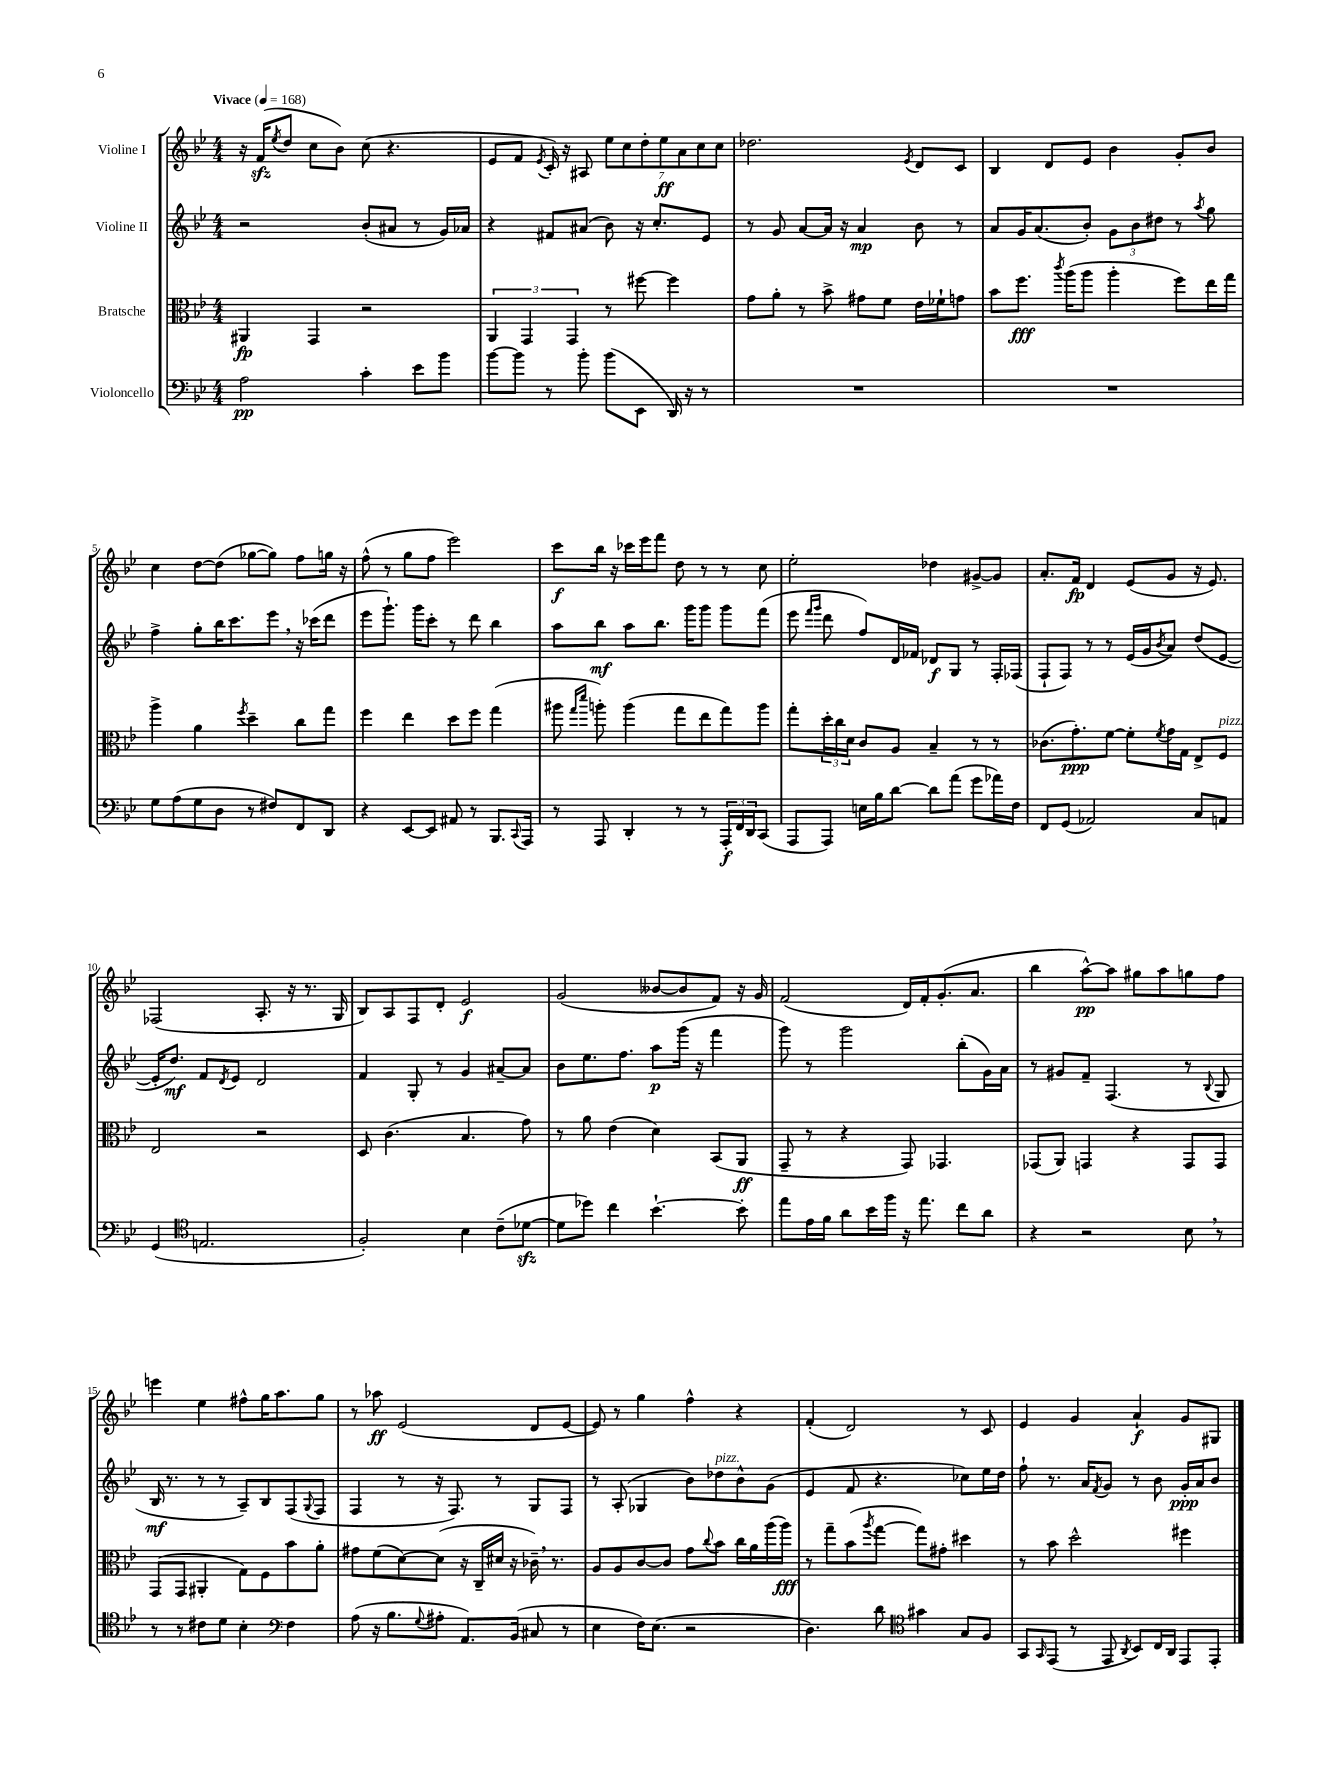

**kern	**dynam	**kern	**dynam	**kern	**dynam	**kern	**dynam
*part4	*part4	*part3	*part3	*part2	*part2	*part1	*part1
*staff4	*staff4	*staff3	*staff3	*staff2	*staff2	*staff1	*staff1
*I"Violoncello	*	*I"Bratsche	*	*I"Violine II	*	*I"Violine I	*
*clefF4	*	*clefC3	*	*clefG2	*	*clefG2	*
*k[b-e-]	*	*k[b-e-]	*	*k[b-e-]	*	*k[b-e-]	*
*M4/4	*	*M4/4	*	*M4/4	*	*M4/4	*
*MM168	*	*MM168	*	*MM168	*	*MM168	*
=1	=1	=1	=1	=1	=1	=1	=1
!	!	!	!	!	!	!LO:TX:a:B:t=Vivace	!
2A\	pp	4AA#X/	fp	2r	.	16r	.
.	.	.	.	.	.	(16fzz/KL	.
.	.	.	.	.	.	8qee-/	.
.	.	.	.	.	.	8dd/J	.
.	.	4GG/	.	.	.	8cc\L	.
.	.	.	.	.	.	8b-\J)	.
4c'\	.	2r	.	(8b-'/L	.	(8cc\	.
.	.	.	.	8a#X/J	.	4.r	.
8e-\L	.	.	.	8r	.	.	.
8b-\J	.	.	.	16g/LL)	.	.	.
.	.	.	.	16a-X/JJ	.	.	.
=2	=2	=2	=2	=2	=2	=2	=2
[8b-\L	.	6AA/	.	4r	.	8e-/L	.
8b-\J]	.	.	.	.	.	8f/J	.
.	.	6GG/	.	.	.	.	.
.	.	.	.	.	.	8qe-/	.
8r	.	.	.	8f#X/L	.	16c'/)	.
.	.	.	.	.	.	16r	.
.	.	6GG/	.	.	.	.	.
8b-'\	.	.	.	(8a#X/J	.	8A#X/	.
(8b-\L	.	8r	.	8b-\)	.	14ee-\L	.
.	.	.	.	.	.	14cc\	.
8EE-\J	.	[8ff#X\	.	16r	.	.	.
.	.	.	.	.	.	14dd'\	.
.	.	.	.	8.cc'/L	.	.	.
.	.	.	.	.	.	14ee-\	ff
16DD/)	.	4ff#\]	.	.	.	.	.
.	.	.	.	.	.	14a\	.
16r	.	.	.	.	.	.	.
.	.	.	.	.	.	14cc\	.
8r	.	.	.	8e-/J	.	.	.
.	.	.	.	.	.	14cc\J	.
=3	=3	=3	=3	=3	=3	=3	=3
1r	.	8g\L	.	8r	.	2.dd-X\	.
.	.	8a'\J	.	8g/	.	.	.
.	.	8r	.	[8a/L	.	.	.
.	.	8b-^\	.	16a/Jk]	.	.	.
.	.	.	.	16r	.	.	.
.	.	8g#X\L	.	4a/	mp	.	.
.	.	8f\J	.	.	.	.	.
.	.	.	.	.	.	8qe-/	.
.	.	16e-\LL	.	8b-\	.	8d/L	.
.	.	16f-X`\J	.	.	.	.	.
.	.	8gn\J	.	8r	.	8c/J	.
=4	=4	=4	=4	=4	=4	=4	=4
1r	.	8b-\L	.	8a/L	.	4B-/	.
.	.	8.ff\J	fff	16g/K	.	.	.
.	.	.	.	(8.a/	.	.	.
.	.	.	.	.	.	8d/L	.
.	.	8qccc/	.	.	.	.	.
.	.	(16aa\KL	.	.	.	.	.
.	.	8aa\J	.	8b-'/J)	.	8e-/J	.
.	.	4aa'\	.	12g\L	.	4b-\	.
.	.	.	.	12b-\	.	.	.
.	.	.	.	12dd#X\J	.	.	.
.	.	8ff\L)	.	8r	.	8g'/L	.
.	.	.	.	8qaa/	.	.	.
.	.	16ee-\L	.	8gg\	.	8b-/J	.
.	.	16gg\JJ	.	.	.	.	.
!!LO:LB:g=z
=5	=5	=5	=5	=5	=5	=5	=5
8G\L	.	4aa^\	.	4ff^\	.	4cc\	.
(8A\	.	.	.	.	.	.	.
8G\	.	4a\	.	8gg'\L	.	[8dd\L	.
8D\J	.	.	.	16bb-\K	.	(8dd\J]	.
.	.	.	.	8.ccc\	.	.	.
.	.	8qff/	.	.	.	.	.
8r	.	4dd~\	.	.	.	[8gg-X\L	.
8F#X/L)	.	.	.	8eee-,\J	.	8gg-\J])	.
8FF/	.	8cc\L	.	16r	.	8ff\L	.
.	.	.	.	(16ccc-X\KL	.	.	.
8DD/J	.	8gg\J	.	8ddd\J	.	16ggn\Jk	.
.	.	.	.	.	.	16r	.
=6	=6	=6	=6	=6	=6	=6	=6
4r	.	4ff\	.	8eee-\L	.	(8ff^^\	.
.	.	.	.	8.ggg`\J)	.	8r	.
[8EE-/L	.	4ee-\	.	.	.	8gg\L	.
.	.	.	.	16ggg\KL	.	.	.
8EE-/J]	.	.	.	8ccc'\J	.	8ff\J	.
8AA#X/	.	8dd\L	.	8r	.	2eee-\)	.
8r	.	8ff\J	.	8ddd\	.	.	.
8.BBB-/L	.	(4gg\	.	4bb-\	.	.	.
8qqCC/	.	.	.	.	.	.	.
16AAA/Jk	.	.	.	.	.	.	.
=7	=7	=7	=7	=7	=7	=7	=7
8r	.	8aa#X\	.	8aa\L	.	8ccc\L	f
.	.	16qqgg/LL	.	.	.	.	.
.	.	16qqddd/JJ	.	.	.	.	.
8AAA/	.	8aan'\)	.	8bb-\J	mf	16bb-\Jk	.
.	.	.	.	.	.	16r	.
4DD'/	.	(4aa\	.	8aa\L	.	16ccc-X\LL	.
.	.	.	.	.	.	16eee-\J	.
.	.	.	.	8.bb-\J	.	8fff\J	.
8r	.	8gg\L	.	.	.	8dd\	.
.	.	.	.	16ggg\KL	.	.	.
8r	.	8ee-\	.	8ggg\J	.	8r	.
24AAA'/LL	f	8gg\)	.	8ggg\L	.	8r	.
24FF/	.	.	.	.	.	.	.
24DD/J	.	.	.	.	.	.	.
(8CC/J	.	8aa\J	.	(8fff\J	.	8cc\	.
=8	=8	=8	=8	=8	=8	=8	=8
8AAA/L	.	8gg'\L	.	8eee-\	.	2ee-'\	.
.	.	.	.	16qqfff/LL	.	.	.
.	.	.	.	16qqggg/JJ	.	.	.
8AAA/J)	.	24dd'\L	.	8ddd\	.	.	.
.	.	24cc\	.	.	.	.	.
.	.	24d\JJ	.	.	.	.	.
16En\LL	.	8c/L	.	8ff/L)	.	.	.
16B-\J	.	.	.	.	.	.	.
[8d\J	.	8A/J	.	16d/L	.	.	.
.	.	.	.	16f-X/JJ	.	.	.
8d\L]	.	4B-~/	.	8d-X/L	f	4dd-X\	.
(8a\J	.	.	.	8G/J	.	.	.
8g\L	.	8r	.	8r	.	[8g#X^/L	.
16a-X\L)	.	8r	.	16F'/LL	.	8g#/J]	.
16F\JJ	.	.	.	(16F-X/JJ	.	.	.
=9	=9	=9	=9	=9	=9	=9	=9
8FF/L	.	(8.c-X\L	.	8F`/L	.	8.a'/L	.
(8GG/J	.	.	.	8F/J)	.	.	.
.	.	8.g'\)	ppp	.	.	16f/Jk	fp
2AA-X/)	.	.	.	8r	.	4d/	.
.	.	[8f\J	.	8r	.	.	.
.	.	8f'\L]	.	(16e-/LL	.	(8e-/L	.
.	.	.	.	16g/J	.	.	.
.	.	8qf/	.	8qb-/	.	.	.
.	.	16g\L	.	8a/J)	.	8g/J	.
.	.	16G\JJ	.	.	.	.	.
8C/L	.	8E-^/L	.	(8dd/L	.	16r	.
.	.	.	.	.	.	8.e-/)	.
!	!	!LO:TX:a:i:t=pizz.	!	!	!	!	!
8AAn/J	.	8F/J	.	[8e-/J	.	.	.
!!LO:LB:g=z
=10	=10	=10	=10	=10	=10	=10	=10
(4GG/	.	2E-/	.	16e-'/KL]	.	(2F-X/	.
.	.	.	.	8.dd/J)	mf	.	.
*clefC4	*	*	*	*	*	*	*
2.En/	.	.	.	8f/L	.	.	.
.	.	.	.	8qd/	.	.	.
.	.	.	.	8e-/J	.	.	.
.	.	2r	.	2d/	.	8.A'/	.
.	.	.	.	.	.	16r	.
.	.	.	.	.	.	8.r	.
.	.	.	.	.	.	16G/	.
=11	=11	=11	=11	=11	=11	=11	=11
2F'/)	.	8D/	.	4f/	.	8B-/L)	.
.	.	(4.c\	.	.	.	8A/	.
.	.	.	.	8G'/	.	8F/	.
.	.	.	.	8r	.	8d'/J	.
4B-\	.	4.B-/	.	4g/	.	2e-/	f
(8c~\L	.	.	.	[8a#X~/L	.	.	.
[8d-Xzz\J	.	8g\)	.	8a#/J]	.	.	.
=12	=12	=12	=12	=12	=12	=12	=12
8d-\L]	.	8r	.	8b-\L	.	(2g/	.
8dd-X\J)	.	8a\	.	8.ee-\	.	.	.
4cc\	.	(4e-\	.	.	.	.	.
.	.	.	.	8.ff\J	.	.	.
[4.b-`\	.	4d\)	.	8aa\L	p	[8b--X/L	.
.	.	.	.	(16ggg\Jk	.	8b--/]	.
.	.	.	.	16r	.	.	.
.	.	(8BB-/L	.	4fff\	.	8f/J)	.
8b-'\]	.	8AA/J	ff	.	.	16r	.
.	.	.	.	.	.	16g/	.
=13	=13	=13	=13	=13	=13	=13	=13
8ee-\L	.	8GG~/	.	8ggg\)	.	(2f/	.
16e-\L	.	8r	.	8r	.	.	.
16f\JJ	.	.	.	.	.	.	.
8a\L	.	4r	.	2ggg\	.	.	.
16b-\L	.	.	.	.	.	.	.
16ff\JJ	.	.	.	.	.	.	.
16r	.	8GG/)	.	.	.	16d/LL)	.
8.ee-\	.	.	.	.	.	16f'/J	.
.	.	4.GG-X/	.	.	.	(8.g'/	.
8cc\L	.	.	.	(8bb-'\L	.	.	.
.	.	.	.	.	.	8.a/J	.
8a\J	.	.	.	16g\L)	.	.	.
.	.	.	.	16a\JJ	.	.	.
=14	=14	=14	=14	=14	=14	=14	=14
4r	.	(8GG-X/L	.	8r	.	4bb-\	.
.	.	8AA/J)	.	8g#X/L	.	.	.
2r	.	4GGn/	.	8f~/J	.	[8aa^^\L)	pp
.	.	.	.	(4.F/	.	8aa\J]	.
.	.	4r	.	.	.	8gg#X\L	.
.	.	.	.	.	.	8aa\	.
8B-,\	.	8GG/L	.	8r	.	8ggn\	.
.	.	.	.	8qqB-/	.	.	.
8r	.	8GG/J	.	8G/	.	8ff\J	.
!!LO:LB:g=z
=15	=15	=15	=15	=15	=15	=15	=15
8r	.	(8GG/L	.	16B-/	mf	4eeen\	.
.	.	.	.	8.r	.	.	.
8r	.	8GG/J	.	.	.	.	.
8c#X\L	.	4AA#X'/	.	8r	.	4ee-\	.
8d\J	.	.	.	8r	.	.	.
4B-'\	.	8G\L)	.	8A~/L)	.	8ff#X^^\L	.
.	.	8F\	.	8B-/	.	16gg\K	.
.	.	.	.	.	.	8.aa\	.
*clefF4	*	*	*	*	*	*	*
4F\	.	8b-\	.	(8F/	.	.	.
.	.	.	.	8qqG/	.	.	.
.	.	8a'\J	.	8F/J	.	8gg\J	.
=16	=16	=16	=16	=16	=16	=16	=16
(8A\	.	8g#X\L	.	4F/	.	8r	.
16r	.	(8f\	.	.	.	8aa-X\	ff
8.B-\L	.	.	.	.	.	.	.
.	.	[8d\)	.	8r	.	(2e-/	.
8qqG/	.	.	.	.	.	.	.
8A#X'\J	.	(8d\J]	.	16r	.	.	.
.	.	.	.	8.F/)	.	.	.
8.AA/L)	.	16r	.	.	.	.	.
.	.	16C~/LL	.	.	.	.	.
.	.	16d#X/JJ	.	8r	.	.	.
(16BB-/Jk	.	16r	.	.	.	.	.
8C#X/	.	16c-X~,\)	.	8G/L	.	8d/L	.
.	.	8.r	.	.	.	.	.
8r	.	.	.	8F/J	.	[8e-/J	.
=17	=17	=17	=17	=17	=17	=17	=17
4E-\	.	8A/L	.	8r	.	8e-/])	.
.	.	8A/	.	(8A'/	.	8r	.
16F\KL)	.	[8c/	.	4G-X/	.	4gg\	.
(8.E-\J	.	.	.	.	.	.	.
.	.	8c/J]	.	.	.	.	.
2r	.	8g\L	.	8b-\L)	.	4ff^^\	.
.	.	8qqcc/	.	.	.	.	.
!	!	!	!	!LO:TX:a:i:t=pizz.	!	!	!
.	.	8b-\J	.	8dd-X\	.	.	.
.	.	16cc\LL	.	8b-^^\	.	4r	.
.	.	16a\	.	.	.	.	.
.	.	(16aa\	.	(8g\J	.	.	.
.	.	16aa\JJ)	fff	.	.	.	.
=18	=18	=18	=18	=18	=18	=18	=18
4.D\)	.	8r	.	4e-/	.	(4f'/	.
.	.	8gg~\L	.	.	.	.	.
.	.	(8b-\	.	8f/	.	2d/)	.
.	.	8qaa/	.	.	.	.	.
8d\	.	[8gg\J	.	4.r	.	.	.
*clefC4	*	*	*	*	*	*	*
4g#X\	.	8gg\L])	.	.	.	.	.
.	.	8g#X'\J	.	.	.	.	.
8G/L	.	4dd#X\	.	8cc-X\L)	.	8r	.
8F/J	.	.	.	16ee-\L	.	8c/	.
.	.	.	.	16dd\JJ	.	.	.
=19	=19	=19	=19	=19	=19	=19	=19
8GG/L	.	8r	.	8ff`\	.	4e-/	.
16qqGG/	.	.	.	.	.	.	.
(8EE-/J	.	8b-\	.	8.r	.	.	.
8r	.	2dd^^\	.	.	.	4g/	.
.	.	.	.	16a/KL	.	.	.
.	.	.	.	8qf/	.	.	.
8EE-/	.	.	.	8g/J	.	.	.
8qAA/	.	.	.	.	.	.	.
8BB-/L)	.	.	.	8r	.	4a`/	f
16C/L	.	.	.	8b-\	.	.	.
16AA/JJ	.	.	.	.	.	.	.
8EE-/L	.	4ff#X\	.	16g'/LL	ppp	8g/L	.
.	.	.	.	16a/J	.	.	.
8EE-'/J	.	.	.	8b-/J	.	8G#X/J	.
==	==	==	==	==	==	==	==
*-	*-	*-	*-	*-	*-	*-	*-
